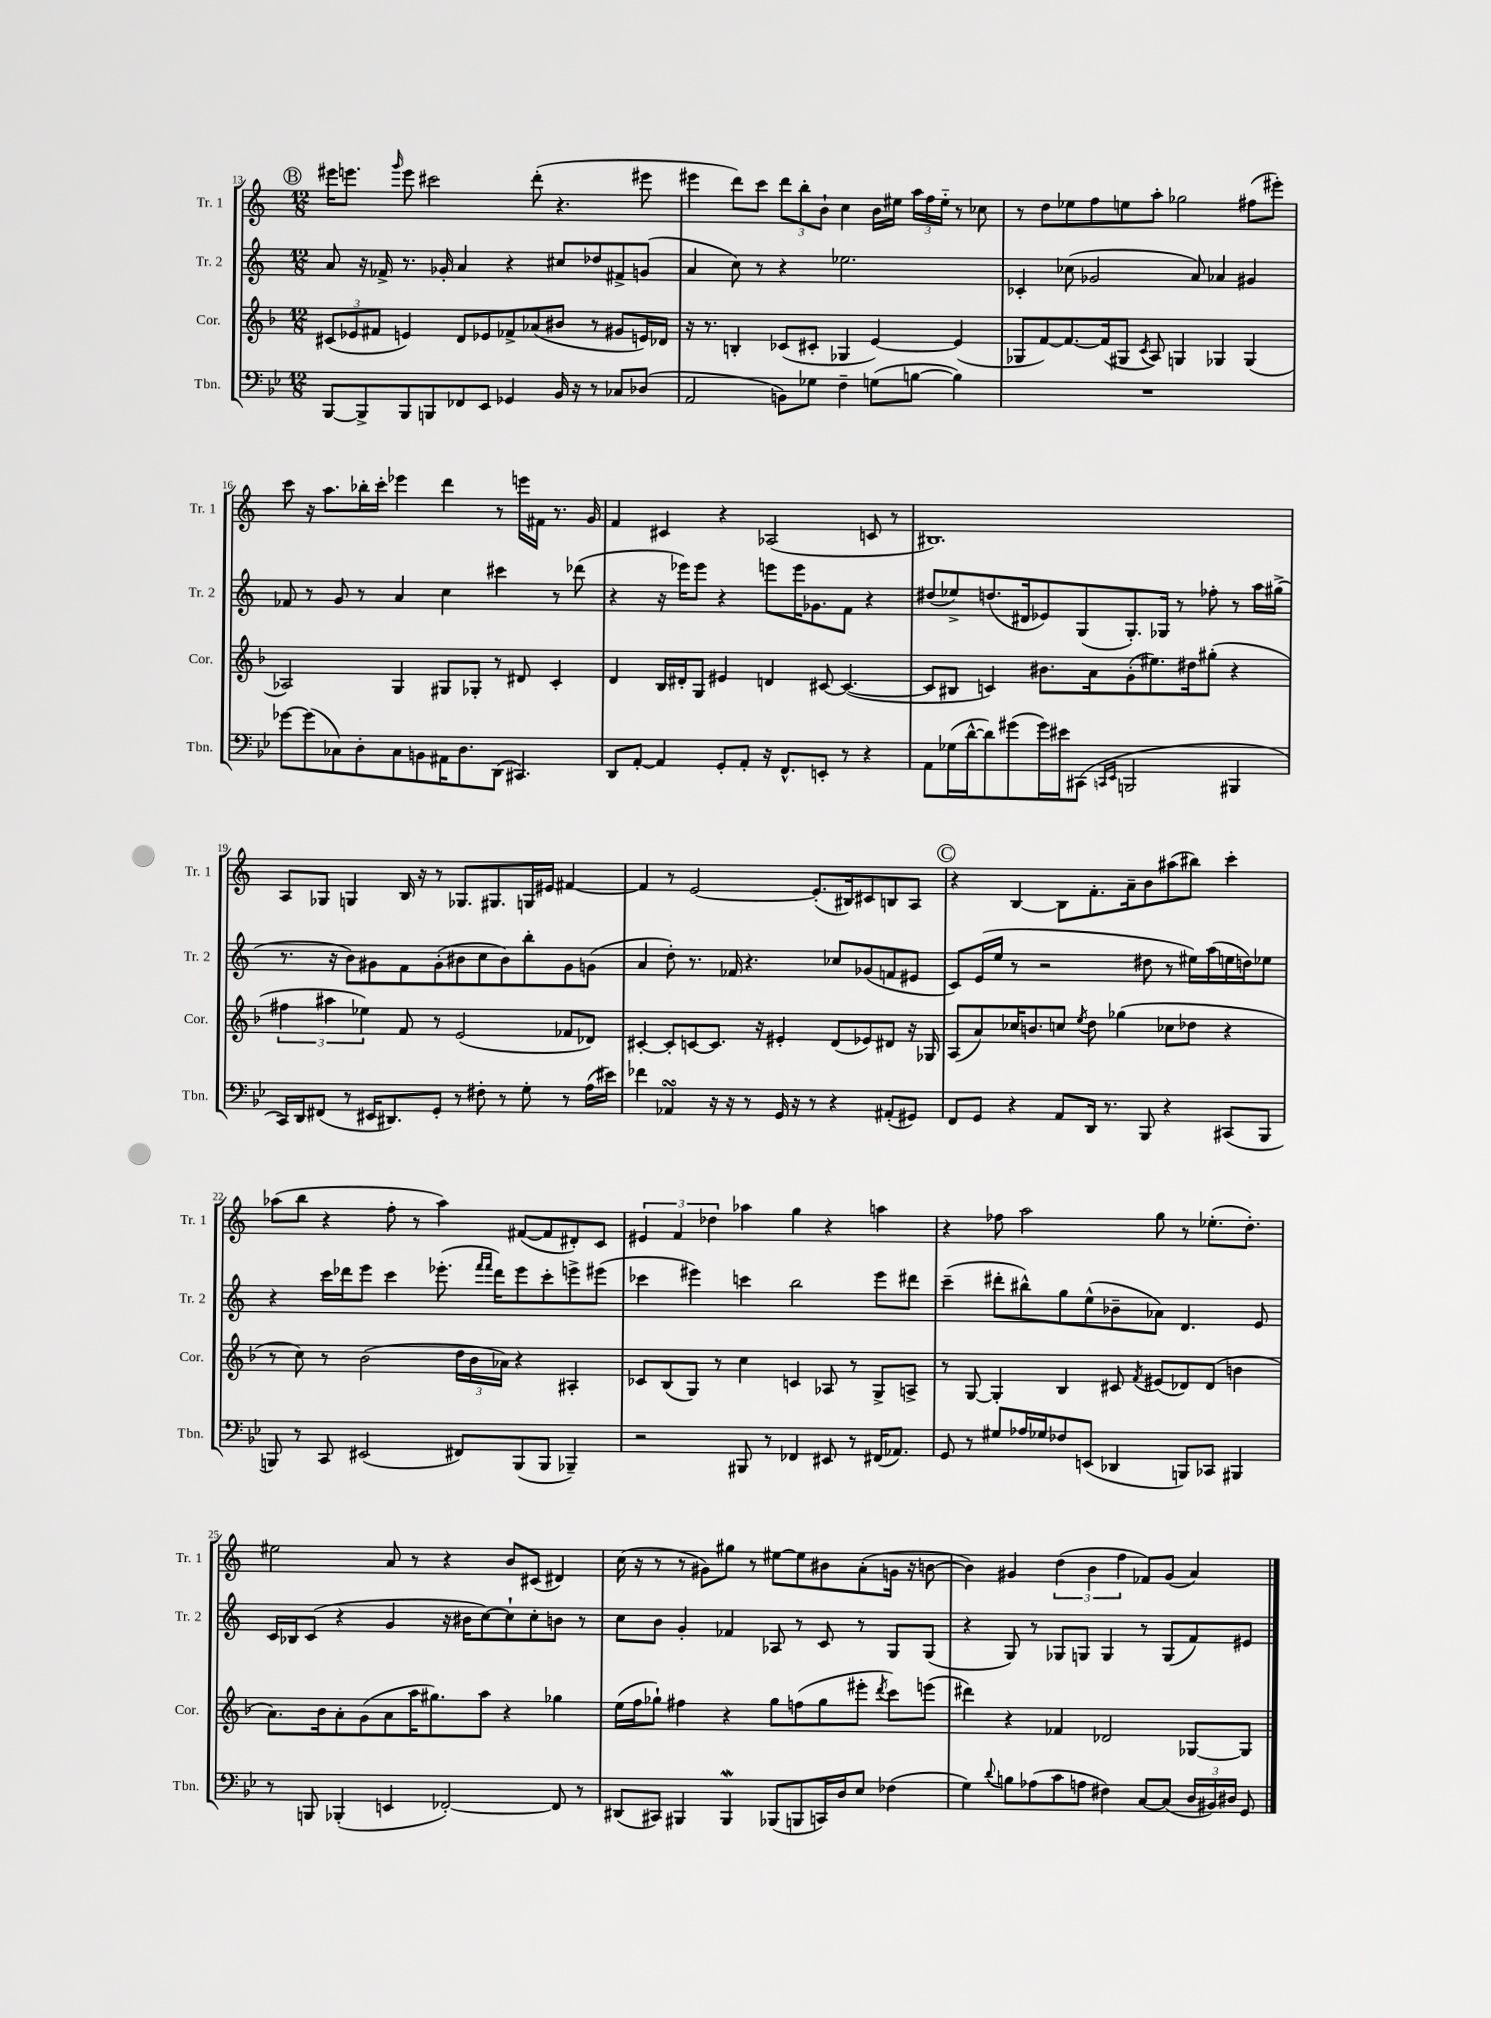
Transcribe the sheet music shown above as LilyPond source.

<<
\new StaffGroup <<
\new Staff = "s0" \with { instrumentName = "Tr. 1" shortInstrumentName = "Tr. 1" } {
    \clef treble \key c \major \numericTimeSignature \time 12/8
    \autoBeamOff \mark \markup { \circle "B" } eis'''16[ e'''8.] \grace { g'''16 } e'''8 cis'''2 d'''8-.( r4. eis'''8 |
    eis'''4 d'''8[) c'''8] \tuplet 3/2 { d'''8[ b''8-. b'8]-! } c''4 b'16[ eis''16] \tuplet 3/2 { a''16[ f''16 eis''16]-_ } r8 ces''8 |
    r8 d''8[ ees''8 f''8 e''8 a''8]-. ges''2 fis''8[( eis'''8]-.) |
    c'''8 r16 a''8.[ bes''16-. c'''16]-. ees'''4 d'''4 r8 e'''16[ fis'16] r8. g'16 |
    f'4 cis'4 r4 aes2( c'8 r8 |
    bis1.) |
    a8[ ges8] g4 b16 r16 r8 ges8.[ gis8. g16 eis'16] fis'4~ |
    fis'4 r8 e'2~ e'8.[-.( bis16) cis'8 b8 a8] |
    \mark \markup { \circle "C" } r4 b4~ b8[ f'8.-. a'16-- b'8 ais''8( bis''8]) c'''4-. |
    aes''8[( b''8] r4 f''8-. r8 aes''4) fis'8[~( fis'8 dis'8-.) c'8] |
    \tuplet 3/2 { eis'4 f'4 des''4 } aes''4 g''4 r4 a''4 |
    r4 fes''8 a''2 g''8 r8 ees''8.[-.( d''8.]-.) |
    eis''2 a'8 r8 r4 b'8[ cis'8]( dis'4) |
    c''16( r16 r8 r8 gis'8[) gis''8] r8 eis''8[~ eis''8 bis'8 a'8-.( g'16] r16 b'8~ |
    b'4) gis'4 \tuplet 3/2 { d''4( b'4 f''4 } fes'8[) gis'8]( a'4) \bar "|." |
}
\new Staff = "s1" \with { instrumentName = "Tr. 2" shortInstrumentName = "Tr. 2" } {
    \clef treble \key c \major \numericTimeSignature \time 12/8
    \autoBeamOff \mark \markup { \circle "B" } a'8 r16 fes'16-> r8. ges'16-. a'4 r4 cis''8[ des''8 fis'8-> g'8]( |
    a'4 c''8) r8 r4 ees''2. |
    ces'4-. ces''8( ges'2 a'8) aes'4 gis'4 |
    fes'8 r8 g'8 r8 a'4 c''4 cis'''4 r8 des'''8( |
    r4 r16 ees'''16[) ees'''8] r4 e'''8[ e'''16 ges'8. f'8] r4 |
    dis''8[( ees''8->) d''8.( dis'16 ees'8) g8( g8.-.) ges16] r8 fes''8-. r8 a''16[ gis''16]->( |
    r8. r16 b'8[) gis'8 f'8 gis'8-.( bis'8 c''8 bis'8) b''8-. gis'8 g'8]( |
    a'4 d''8-.) r8. fes'16 r4. ces''8[ ges'8( f'8 eis'8] |
    \mark \markup { \circle "C" } c'8[) e'16( e''16] r8 r2 dis''8 r8 eis''16[) a''16( e''16 d''16) ees''8] |
    r4 c'''16[ des'''16 e'''8] c'''4 ees'''8.-.( \grace { f'''16[ f'''16] } des'''16[) ees'''8 c'''8-. e'''8-> eis'''8]( |
    ces'''4 eis'''4) c'''4 b''2 eis'''8[ dis'''8] |
    c'''4--( dis'''8[-. bis''8-^) g''8 e''8-^( bes'8-- aes'8]) d'4. e'8 |
    c'16[ bes16 c'8]( r4 g'4 r16 bis'16[ c''8~) c''8-! c''8-. b'8] r8 |
    c''8[ b'8] g'4-. fes'4 aes8 r8 c'8 r8 g8[ g8]( |
    r4 g8) r8 ges8[ g8] g4 r8 g8[( f'8) eis'8] \bar "|." |
}
\new Staff = "s2" \with { instrumentName = "Cor." shortInstrumentName = "Cor." } {
    \clef treble \key f \major \numericTimeSignature \time 12/8
    \autoBeamOff \mark \markup { \circle "B" } \tuplet 3/2 { cis'8[( ees'8 fis'8] } e'4) d'8[ ees'8 fes'8-> aes'8( bis'8] r8 gis'8[ e'16) des'16] |
    r16 r8. b4-. ces'8[( cis'8]-. ges4 e'4~) e'4( |
    ges8[ f'8~) f'8.~ f'16( gis8] \acciaccatura { c'8 } a8) g4 ges4 ges4( |
    aes2) g4 gis8[ ges8]-. r8 dis'8 c'4-. |
    d'4 bes16[ dis'16-. g8] eis'4 d'4 cis'8~ cis'4.~( |
    cis'8[ bis8] c'4) bis'8.[ a'16 g'8-.( eis''8.) dis''16 gis''8]-.( r4 |
    \tuplet 3/2 { fis''4 ais''4 ees''4) } f'8 r8 e'2( fes'8[ des'8]) |
    cis'4~-. cis'8[-. c'8~ c'8.] r16 eis'4-. d'8[( ees'8) dis'8] r16 ges16 |
    \mark \markup { \circle "C" } a8[( a'8) ces''16 b'8. c''8] \acciaccatura { e''8 } d''8 ges''4( ces''8[ des''8] r4 |
    r8 c''8) r8 bes'2( \tuplet 3/2 { d''16[ bes'16 aes'16]) } r4 ais4-. |
    ces'8[ bes8( g8]) r8 c''4 c'4 aes8 r8 g8[-> a8]-> |
    r8 g8~ g4-. bes4 cis'8 \acciaccatura { f'8 } eis'8[( des'8) des'8]( b'4 |
    a'8.[) bes'16 a'8-. g'8( a'8 a''16 gis''8.) a''8] r4 ges''4 |
    e''16[( f''16 ges''8]-!) fis''4 r4 ges''8[ f''8( ges''8 eis'''8]-. \acciaccatura { d'''8 } c'''8[) e'''8]( |
    dis'''4) r4 fes'4 des'2 ges8[~ ges8] \bar "|." |
}
\new Staff = "s3" \with { instrumentName = "Tbn." shortInstrumentName = "Tbn." } {
    \clef bass \key bes \major \numericTimeSignature \time 12/8
    \autoBeamOff \mark \markup { \circle "B" } bes,,8[~ bes,,8-> bes,,8 b,,8 fes,8 ees,8] ges,4 bes,16 r16 r8 ces8[ des8]( |
    a,2 b,8[) ges8] f4-- g8[( b8]~ b4) |
    R1. |
    ges'8[~ ges'8( ces8) d8-. ces8 b,8 ais,16 d8. d,8]( cis,4.) |
    d,8[ a,8]~-. a,4 g,8[-. a,8]-. r16 f,8.[-^ e,8]-. r8 r4 |
    a,8[ ges16( d'16~-^ d'8) gis'8( gis'16) eis'16 cis,8]( \grace { c,16[ ees,16] } b,,2 bis,,4 |
    c,16[) d,16 fis,8]( r8 eis,16[ dis,8.) g,8]-. r8 fis8-. r8 g8-. r8 a16[( eis'16]) |
    fes'4 aes,4\turn r16 r16 r8 g,16 r16 r8 r4 ais,8[-.( gis,8]) |
    \mark \markup { \circle "C" } f,8[ g,8] r4 a,8[ d,16] r8. bes,,8 r4 cis,8[( bes,,8] |
    b,,8) r8 c,8 eis,2( fis,8[) b,,8( b,,8] bes,,4--) |
    r2 bis,,8 r8 fes,4 eis,8 r8 fis,16[( aes,8.]) |
    g,8 r8 gis8[ aes16 ges16 fes8 e,8]( des,4 b,,8[) ces,8] bis,,4 |
    r8 b,,8 bes,,4-.( e,4 fes,2~-.) fes,8 r8 |
    dis,8[( cis,8]) bis,,4 bis,,4\mordent bes,,8[( b,,8 c,16) d16 ees8] fes4( |
    g4) \appoggiatura { d'8 } b8[ aes8( c'8 a8] fis4) c8[~ c8]( \tuplet 3/2 { d16[ bis,16) dis16] } g,8 \bar "|." |
}
>>
>>
\layout { \context { \Score currentBarNumber = #13 } }
